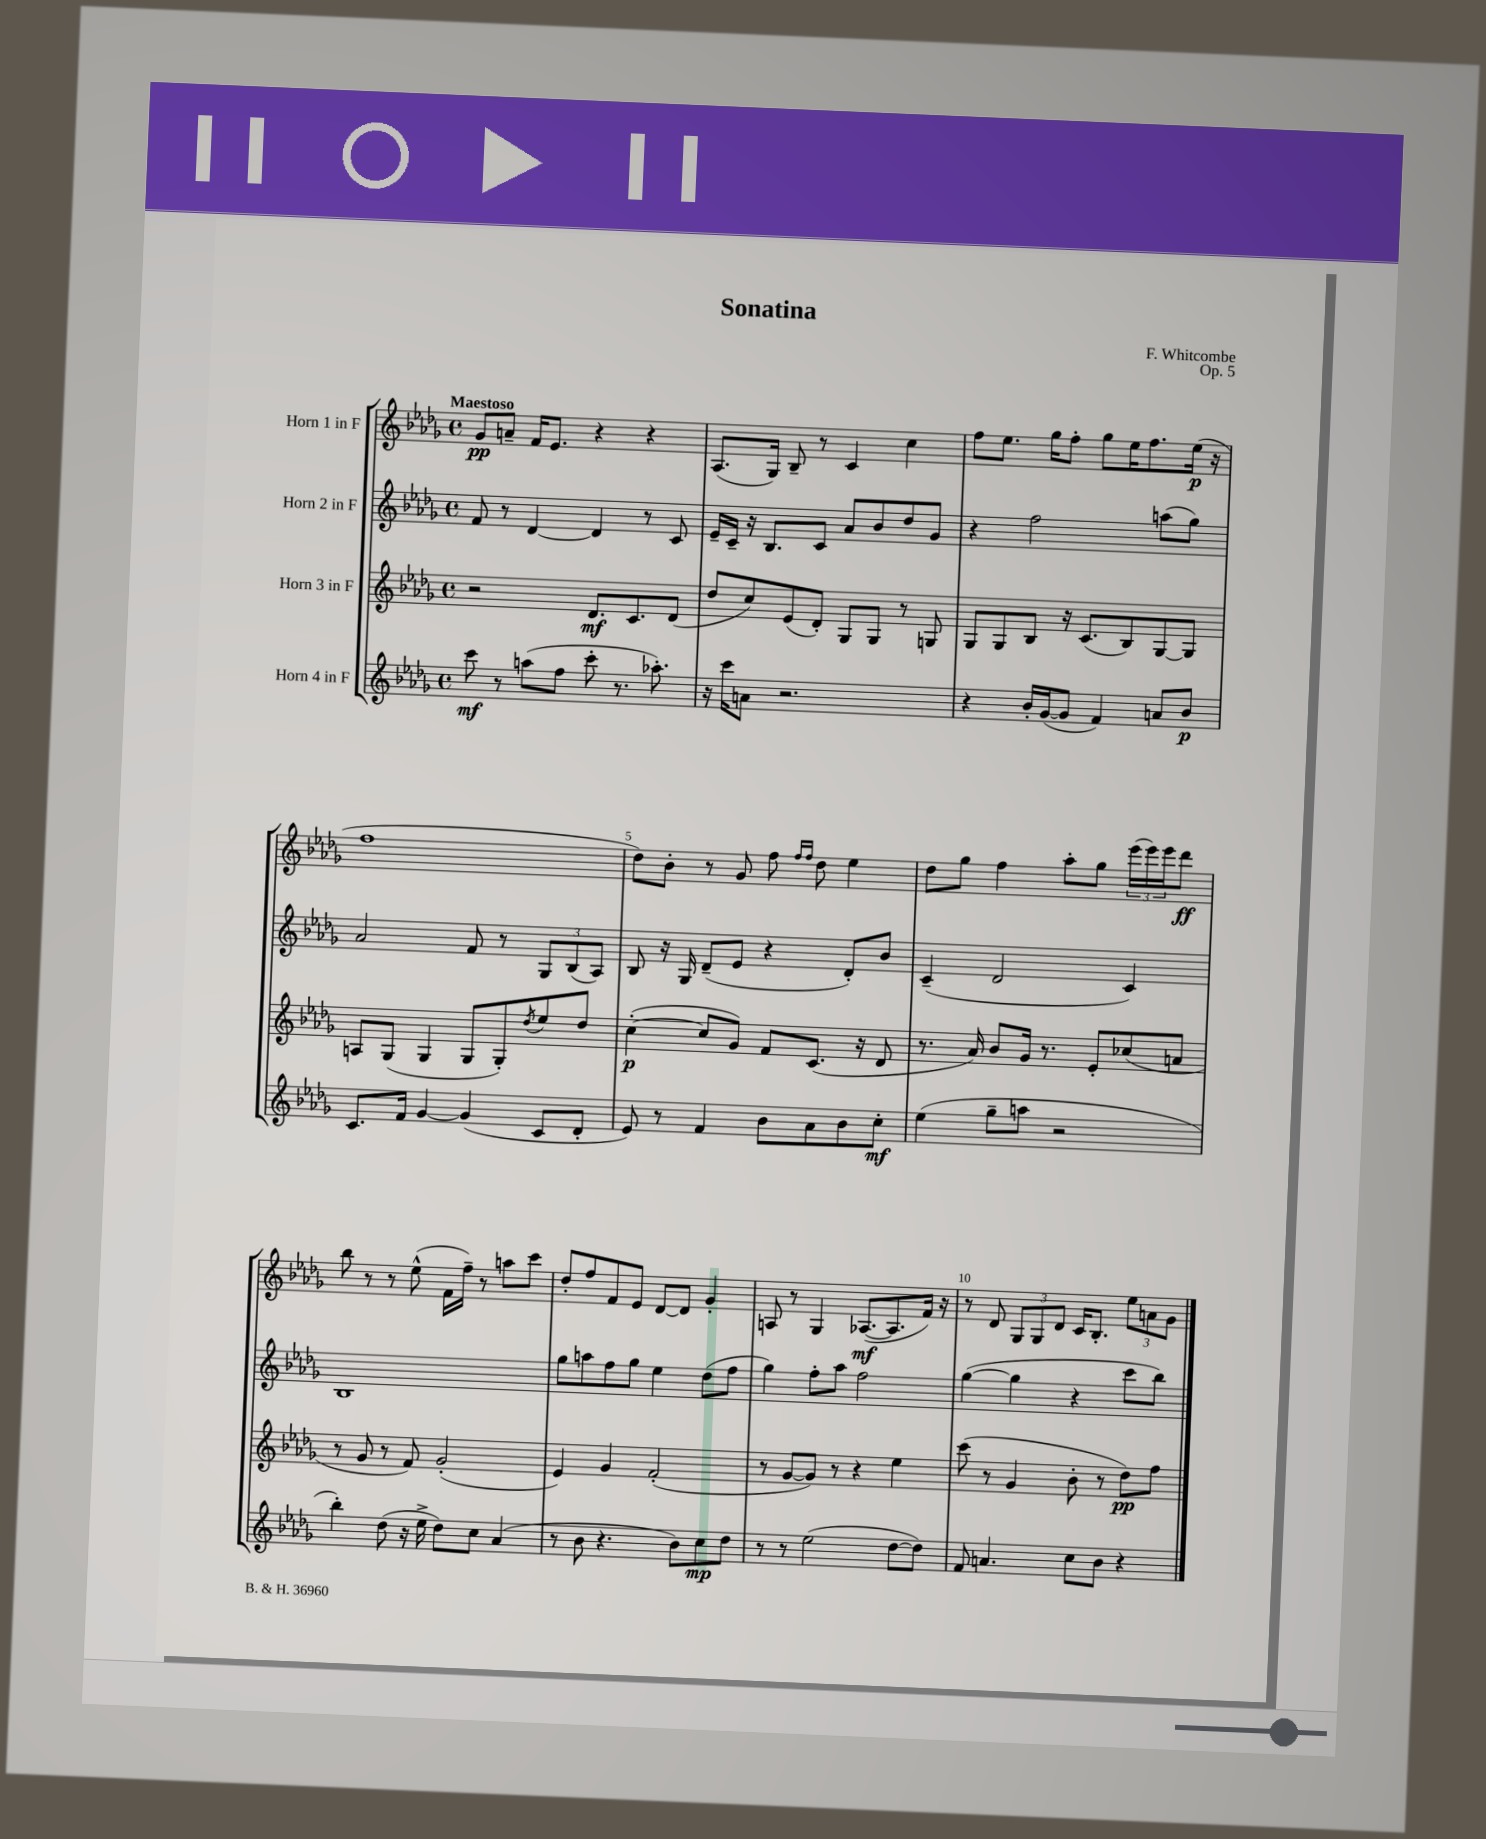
\header { title = "Sonatina" composer = "F. Whitcombe" opus = "Op. 5" }
<<
\new StaffGroup <<
\new Staff = "s0" \with { instrumentName = "Horn 1 in F" } {
    \clef treble \key des \major \defaultTimeSignature \time 4/4 \tempo "Maestoso"
    ges'8\pp a'8-- f'16 ees'8. r4 r4 |
    aes8.( ges16) bes8-- r8 c'4 c''4 |
    f''8 ees''8. ges''16 f''8-. ges''8 ees''16 f''8. ees''16\p( r16 |
    f''1 |
    des''8) bes'8-. r8 ges'8 f''8 \grace { f''16 f''16 } des''8 ees''4 |
    des''8 ges''8 f''4 aes''8-. ges''8 \tuplet 3/2 { ees'''16( ees'''16) ees'''16 } des'''8\ff |
    bes''8 r8 r8 ees''8-^( f'16 f''16--) r8 a''8 c'''8 |
    des''8-. f''8 f'8 ees'8 des'8~ des'8 ges'4-. |
    a8 r8 ges4 aes8.~\mf( aes8. f'16) r16 |
    r8 des'8 \tuplet 3/2 { ges8 ges8 des'8 } c'16 bes8.-. \tuplet 3/2 { ees''8 a'8 ges'8 } \bar "|." |
}
\new Staff = "s1" \with { instrumentName = "Horn 2 in F" } {
    \clef treble \key des \major \defaultTimeSignature \time 4/4
    f'8 r8 des'4~ des'4 r8 c'8 |
    ees'16-- c'16-- r16 bes8. c'8 aes'8 bes'8 des''8 ges'8 |
    r4 f''2 a''8( ges''8) |
    aes'2 f'8 r8 \tuplet 3/2 { ges8 bes8( aes8) } |
    bes8 r16 ges16 des'8--( ees'8 r4 des'8-.) bes'8 |
    c'4--( des'2 c'4) |
    bes1 |
    ges''8 a''8 f''8 ges''8 ees''4 des''8( f''8 |
    ges''4) f''8-. aes''8 f''2 |
    ges''4~( ges''4 r4 c'''8 bes''8) \bar "|." |
}
\new Staff = "s2" \with { instrumentName = "Horn 3 in F" } {
    \clef treble \key des \major \defaultTimeSignature \time 4/4
    r2 des'8.\mf c'8. des'8( |
    des''8 c''8) ees'8( des'8-.) ges8 ges8 r8 g8 |
    ges8 ges8 bes8 r16 c'8.( bes8) ges8~ ges8 |
    a8 ges8( ges4 ges8 ges8-.) \acciaccatura { des''8 } ees''8 des''8 |
    c''4~-.\p( c''8 ges'8) f'8 c'8.( r16 des'8 |
    r8. aes'16) bes'8 ges'16 r8. ees'8-. ces''8( a'8 |
    r8 ges'8 r8 f'8) ges'2-.( |
    ees'4) ges'4 f'2-.( |
    r8 ges'8~ ges'8) r8 r4 ees''4 |
    c'''8( r8 ges'4 bes'8-. r8 des''8\pp) f''8 \bar "|." |
}
\new Staff = "s3" \with { instrumentName = "Horn 4 in F" } {
    \clef treble \key des \major \defaultTimeSignature \time 4/4
    c'''8\mf r8 a''8( f''8 c'''8-. r8. aes''8.-.) |
    r16 c'''16 a'8 r2. |
    r4 bes'16-. ges'16~( ges'8 f'4) a'8 bes'8\p |
    c'8. f'16 ges'4~ ges'4( c'8 des'8-. |
    ees'8) r8 f'4 bes'8 aes'8 bes'8 c''8-.\mf |
    ees''4( ges''8-- a''8 r2 |
    bes''4-.) des''8( r16 ees''16-> des''8) c''8 aes'4( |
    r8 bes'8 r4. bes'8) c''8\mp des''8 |
    r8 r8 ees''2( des''8~ des''8) |
    f'8 a'4. c''8 bes'8 r4 \bar "|." |
}
>>
>>
\layout { \context { \Score \override BarNumber.break-visibility = ##(#f #t #t) barNumberVisibility = #(every-nth-bar-number-visible 5) } }
